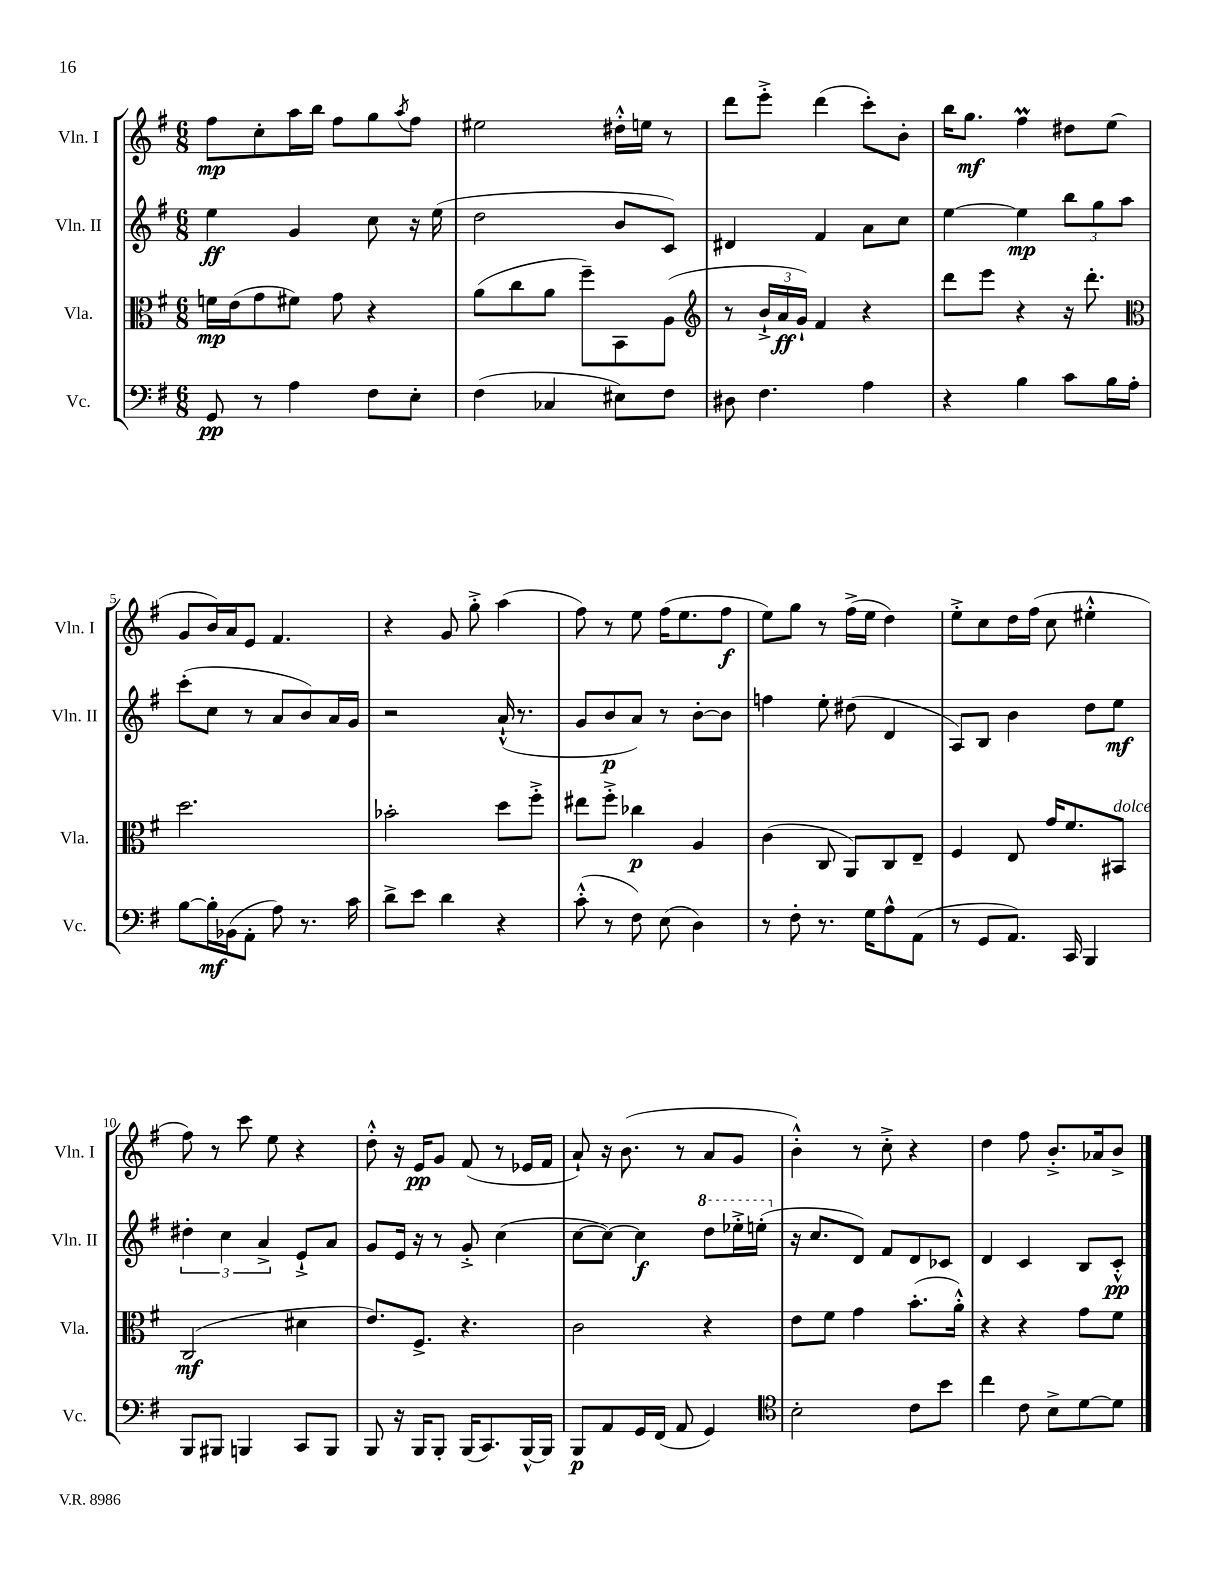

**kern	**kern	**kern	**kern
*staff4	*staff3	*staff2	*staff1
*clefF4	*clefC3	*clefG2	*clefG2
*k[f#]	*k[f#]	*k[f#]	*k[f#]
*M6/8	*M6/8	*M6/8	*M6/8
8GG/	16f\LL	4ee\	8ff#\L
.	(16e\J	.	.
8r	8g\	.	8cc'\
4A\	8f#\J)	4g/	16aa\L
.	.	.	16bb\JJ
.	8g\	.	8ff#\L
8F#\L	4r	8cc\	8gg\
.	.	.	8qaa/
8E'\J	.	16r	8ff#\J
.	.	(16ee\	.
=	=	=	=
(4F#\	(8a\L	2dd\	2ee#\
.	8cc\	.	.
4C-/	8a\J	.	.
.	8ff#~\L)	.	.
8E#\L)	8BB\	8b/L	16dd#'^^\LL
.	.	.	16ee\JJ
8F#\J	(8A\J	8c/J)	8r
=	=	=	=
*	*clefG2	*	*
8D#\	8r	4d#/	8ddd\L
4.F#\	24b`^/LL	.	8eee'^\J
.	24a/	.	.
.	24g`/JJ)	.	.
.	4f#/	4f#/	(4ddd\
4A\	4r	8a\L	8ccc'\L)
.	.	8cc\J	8b'\J
=	=	=	=
4r	8ddd\L	[4ee\	16bb\LK
.	.	.	8.gg\J
.	8eee\J	.	.
4B\	4r	4ee\]	4ff#\
8c\L	16r	12bb\L	8dd#\L
.	8.ddd'\	.	.
.	.	12gg\	.
16B\L	.	.	(8ee\J
.	.	12aa\J	.
16A'\JJ	.	.	.
=	=	=	=
*	*clefC3	*	*
[8B\L	2.dd\	(8ccc'\L	8g/L
16B'\]L	.	8cc\J	16b/L)
(16BB-\J	.	.	16a/J
8AA'\J	.	8r	8e/J
8A\)	.	8a/L	4.f#/
8.r	.	8b/)	.
.	.	16a/L	.
16c\	.	16g/JJ	.
=	=	=	=
8d^\L	2b-'\	2r	4r
8e\J	.	.	.
4d\	.	.	8g/
.	.	.	8gg'^\
4r	8dd\L	(16a`^^/	(4aa\
.	.	8.r	.
.	8ff#'^\J	.	.
=	=	=	=
(8c'^^\	8ee#\L	8g/L	8ff#\)
8r	8ff#'^\J	8b/	8r
8F#\)	4cc-\	8a/J)	8ee\
(8E\	.	8r	(16ff#\LK
.	.	.	8.ee\
4D\)	4A/	[8b'\L	.
.	.	8b\]J	8ff#\J
=	=	=	=
8r	(4c\	4ff\	8ee\L)
8F#'\	.	.	8gg\J
8.r	8C/	8ee'\	8r
.	8AA/L)	(8dd#\	(16ff#^\LL
16G\LK	.	.	16ee\JJ
8A^^\	8C/	4d/	4dd\)
(8AA\J	8E~/J	.	.
=	=	=	=
8r	4F#/	8A/L)	8ee'^\L
8GG/L	.	8B/J	8cc\
8.AA/J)	8E/	4b\	16dd\L
.	.	.	(16ff#\JJ
.	16g/LK	.	8cc\
16CC/	8.f#/	.	.
4BBB/	.	8dd\L	4ee#'^^\
.	8BB#/J	8ee\J	.
=	=	=	=
8BBB/L	(2C/	6dd#'\	8ff#\)
8BBB#/J	.	.	8r
.	.	6cc\	.
4BBB/	.	.	8ccc\
.	.	6a^/	.
.	.	.	8ee\
8CC/L	4d#\	8e`^/L	4r
8BBB/J	.	8a/J	.
=	=	=	=
8BBB/	8.e/L)	8g/L	8dd'^^\
16r	.	16e/Jk	16r
16BBB/LK	8.F#^/J	16r	16e/LK
8BBB'/J	.	8r	8g/J
(16BBB/LK	4.r	8g'^/	(8f#/
8.CC/)	.	.	.
.	.	(4cc\	8r
[16BBB^^/L	.	.	16e-/LL
16BBB/]JJ	.	.	16f#/JJ
=	=	=	=
8BBB/L	2c\	[8cc\L	8a`/)
8AA/	.	8cc\_J)	16r
.	.	.	(8.b\
16GG/L	.	4cc\]	.
(16FF#/JJ	.	.	.
8AA/	.	.	8r
4GG/)	4r	8ddd\L	8a/L
.	.	16eee-'^\L	8g/J
.	.	(16eee'\JJ	.
=	=	=	=
*clefC4	*	*	*
2B'\	8e\L	16r	4b'^^\)
.	.	8.cc/L	.
.	8f#\J	.	.
.	4g\	8d/J)	8r
.	.	8f#/L	8cc'^\
8c\L	(8.b'\L	8d/	4r
8b\J	.	8c-/J	.
.	16a'^^\Jk)	.	.
=	=	=	=
4cc\	4r	4d/	4dd\
8c\	4r	4c/	8ff#\
8B^\L	.	.	8.b'^/L
[8d\	8g\L	8B/L	.
.	.	.	16a-/k
8d\]J	8f#\J	8c'^^/J	8b^/J
==	==	==	==
*-	*-	*-	*-
